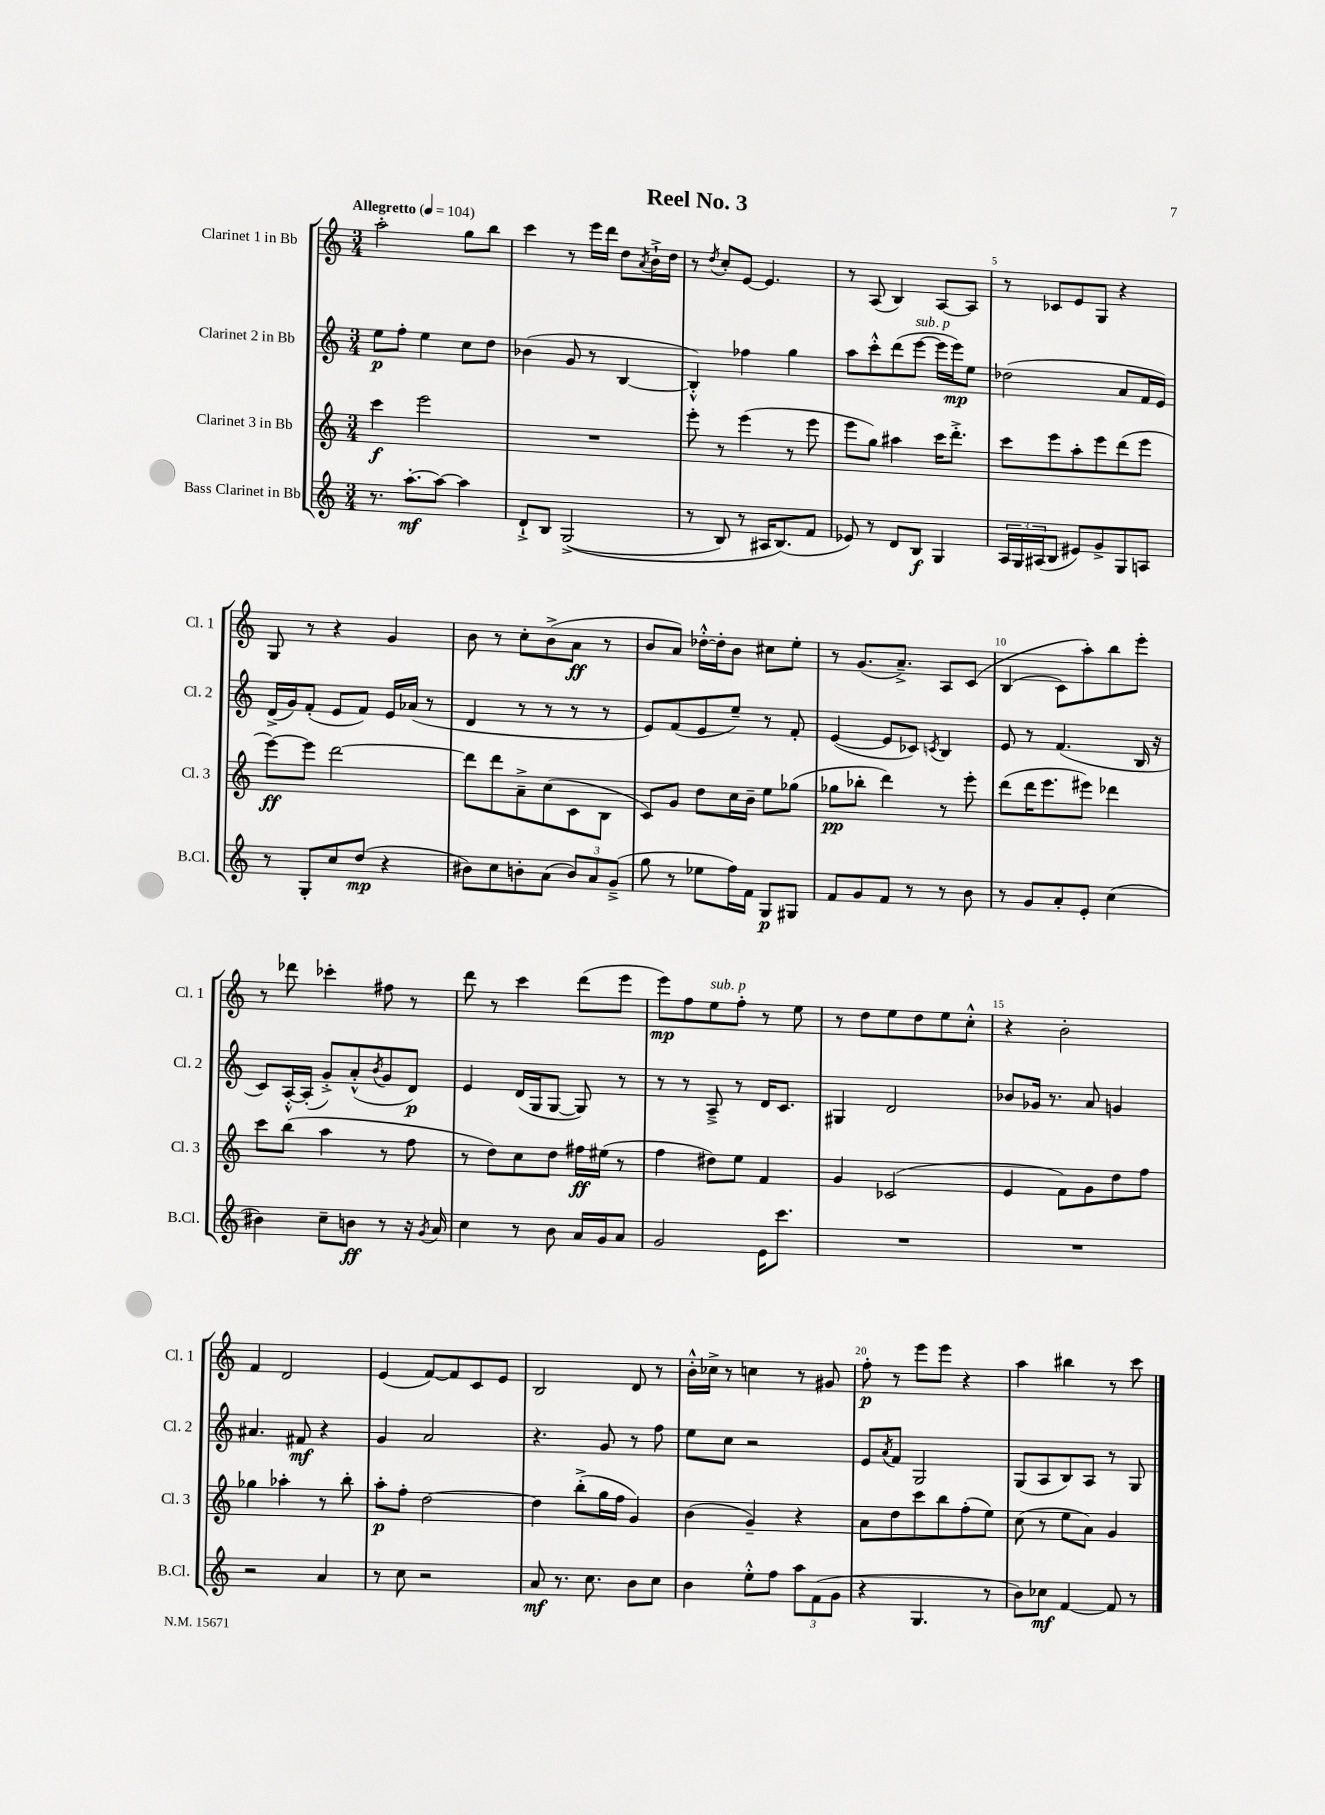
\header { title = "Reel No. 3" }
<<
\new StaffGroup <<
\new Staff = "s0" \with { instrumentName = "Clarinet 1 in Bb" shortInstrumentName = "Cl. 1" } {
    \clef treble \key c \major \numericTimeSignature \time 3/4 \tempo "Allegretto" 4 = 104
    a''2-. g''8 b''8 |
    c'''4 r8 e'''16 d'''16 d''8 \acciaccatura { a'8 } b'16-!-> d''16 |
    r8 \acciaccatura { d''8 } c''8-. e'8~ e'4. |
    r8 a8( b4) a8~ a8 |
    r8 ces'8 e'8 g8 r4 |
    g8 r8 r4 g'4 |
    b'8 r8 c''8-. b'8->( a'8\ff r8 |
    b'8 a'8) des''16~-.-^ des''16-. b'8 cis''8 e''8-. |
    r8 g'8.( a'8.--->) a8 c'8\( |
    b4( c'8) a''8-.\) b''8 e'''8-. |
    r8 des'''8 ces'''4-. fis''8 r8 |
    d'''8 r8 c'''4 d'''8( e'''8 |
    e'''8\mp) f''8 e''8^\markup { \italic "sub. p" } f''8-. r8 e''8 |
    r8 d''8 e''8 d''8 e''8 c''8-.-^ |
    r4 b'2-. |
    f'4 d'2 |
    e'4( f'8~) f'8 c'8 e'8 |
    b2 d'8 r8 |
    b'16-.-^ ces''16-> r8 c''4 r8 gis'8 |
    f''8-.\p r8 e'''8 e'''8 r4 |
    a''4 bis''4 r8 c'''8 \bar "|." |
}
\new Staff = "s1" \with { instrumentName = "Clarinet 2 in Bb" shortInstrumentName = "Cl. 2" } {
    \clef treble \key c \major \numericTimeSignature \time 3/4
    e''8\p f''8-. e''4 c''8 d''8 |
    bes'4( g'8 r8 b4~ |
    b4-.-^) fes''4 g''4 |
    a''8 c'''8-.-^ d'''8( e'''8~^\markup { \italic "sub. p" } e'''16 e'''16\mp) e''8 |
    des''2( a'8 f'16 e'16) |
    d'16->( g'16) f'8-.( e'8 f'8) e'16 aes'16( r8 |
    d'4 r8 r8 r8 r8 |
    e'8) f'8( e'8 e''8--) r8 f'8-. |
    e'4~( e'8 ces'8) \acciaccatura { c'8 } b4 |
    e'8 r8 f'4.( b16 r16 |
    c'8) a16~-.-^ a16-.( g'8-.->) a'8-.-^( \acciaccatura { b'8 } g'8 d'8\p) |
    e'4 d'16( g16 g8~ g8) r8 |
    r8 r8 a8---> r8 d'16 c'8. |
    gis4 d'2 |
    bes'8 ges'16 r8. a'8 g'4 |
    ais'4. fis'8\mf r4 |
    g'4 a'2 |
    r4. g'8 r8 f''8 |
    e''8 c''8 r2 |
    e'8 \acciaccatura { a'8 } f'8 g2 |
    g8( a8 b8) a8 r8 g8 \bar "|." |
}
\new Staff = "s2" \with { instrumentName = "Clarinet 3 in Bb" shortInstrumentName = "Cl. 3" } {
    \clef treble \key c \major \numericTimeSignature \time 3/4
    c'''4\f e'''2 |
    R2. |
    e'''8-. r8 e'''4( r8 e'''8 |
    e'''8 g''8) ais''4 c'''16 d'''8.-.-> |
    c'''8 e'''8 a''8-. e'''8 d'''8( e'''8 |
    e'''8~\ff) e'''8 d'''2~ |
    d'''8 d'''8 a'8---> c''8( c'8 b8 |
    c'8) g'8 d''8 c''16 b'16-- e''8 ges''8( |
    ges''8\pp bes''8-. d'''4) r8 e'''8-. |
    d'''8( d'''16 e'''8. eis'''8) des'''4 |
    c'''8 b''8( a''4 r8 f''8 |
    r8 d''8) c''8 d''8 fis''16\ff eis''16( r8 |
    f''4 dis''8) e''8 f'4 |
    g'4 ces'2( |
    e'4 f'8) g'8 d''8 f''8 |
    ges''4 aes''4-. r8 b''8-. |
    a''8-.\p f''8-. d''2~ |
    d''4 b''8-.->( g''16 f''16 g'4) |
    b'4( g'4--) r4 |
    a'8 d''8 c'''8 b''8 f''8-.( e''8) |
    c''8( r8 e''8 a'8) g'4 \bar "|." |
}
\new Staff = "s3" \with { instrumentName = "Bass Clarinet in Bb" shortInstrumentName = "B.Cl." } {
    \clef treble \key c \major \numericTimeSignature \time 3/4
    r8. a''8.~-.\mf a''8~ a''4 |
    d'8-!-> b8 g2->(\( |
    r8 b8) r8 ais16 b8.(\) f'8 |
    ees'8) r8 d'8 b8\f g4 |
    \tuplet 3/2 { a16 g16 ais16( } b8 eis'8) g'8-> g8 a8 |
    r8 g8-. c''8 d''8\mp( r4 |
    bis'8) c''8 b'8-. a'8( \tuplet 3/2 { b'8) a'8 g'8--->( } |
    g''8 r8 ees''8 f''16) f'16 g8\p gis8 |
    f'8 g'8 f'8 r8 r8 b'8 |
    r8 g'8 a'8-. e'8-. c''4( |
    bis'4) c''8-- b'8\ff r8 r16 \acciaccatura { g'8 } a'16 |
    c''4 r8 b'8 a'16 g'16 a'8 |
    g'2 e'16 c'''8. |
    R2. |
    R2. |
    r2 a'4 |
    r8 c''8 r2 |
    a'8\mf r8. c''8. b'8 c''8 |
    b'4 e''8-.-^ f''8 \tuplet 3/2 { a''8 f'8( g'8 } |
    r4 g4. r8 |
    b'8) ces''8\mf f'4~ f'8 r8 \bar "|." |
}
>>
>>
\layout { \context { \Score \override BarNumber.break-visibility = ##(#f #t #t) barNumberVisibility = #(every-nth-bar-number-visible 5) } }
